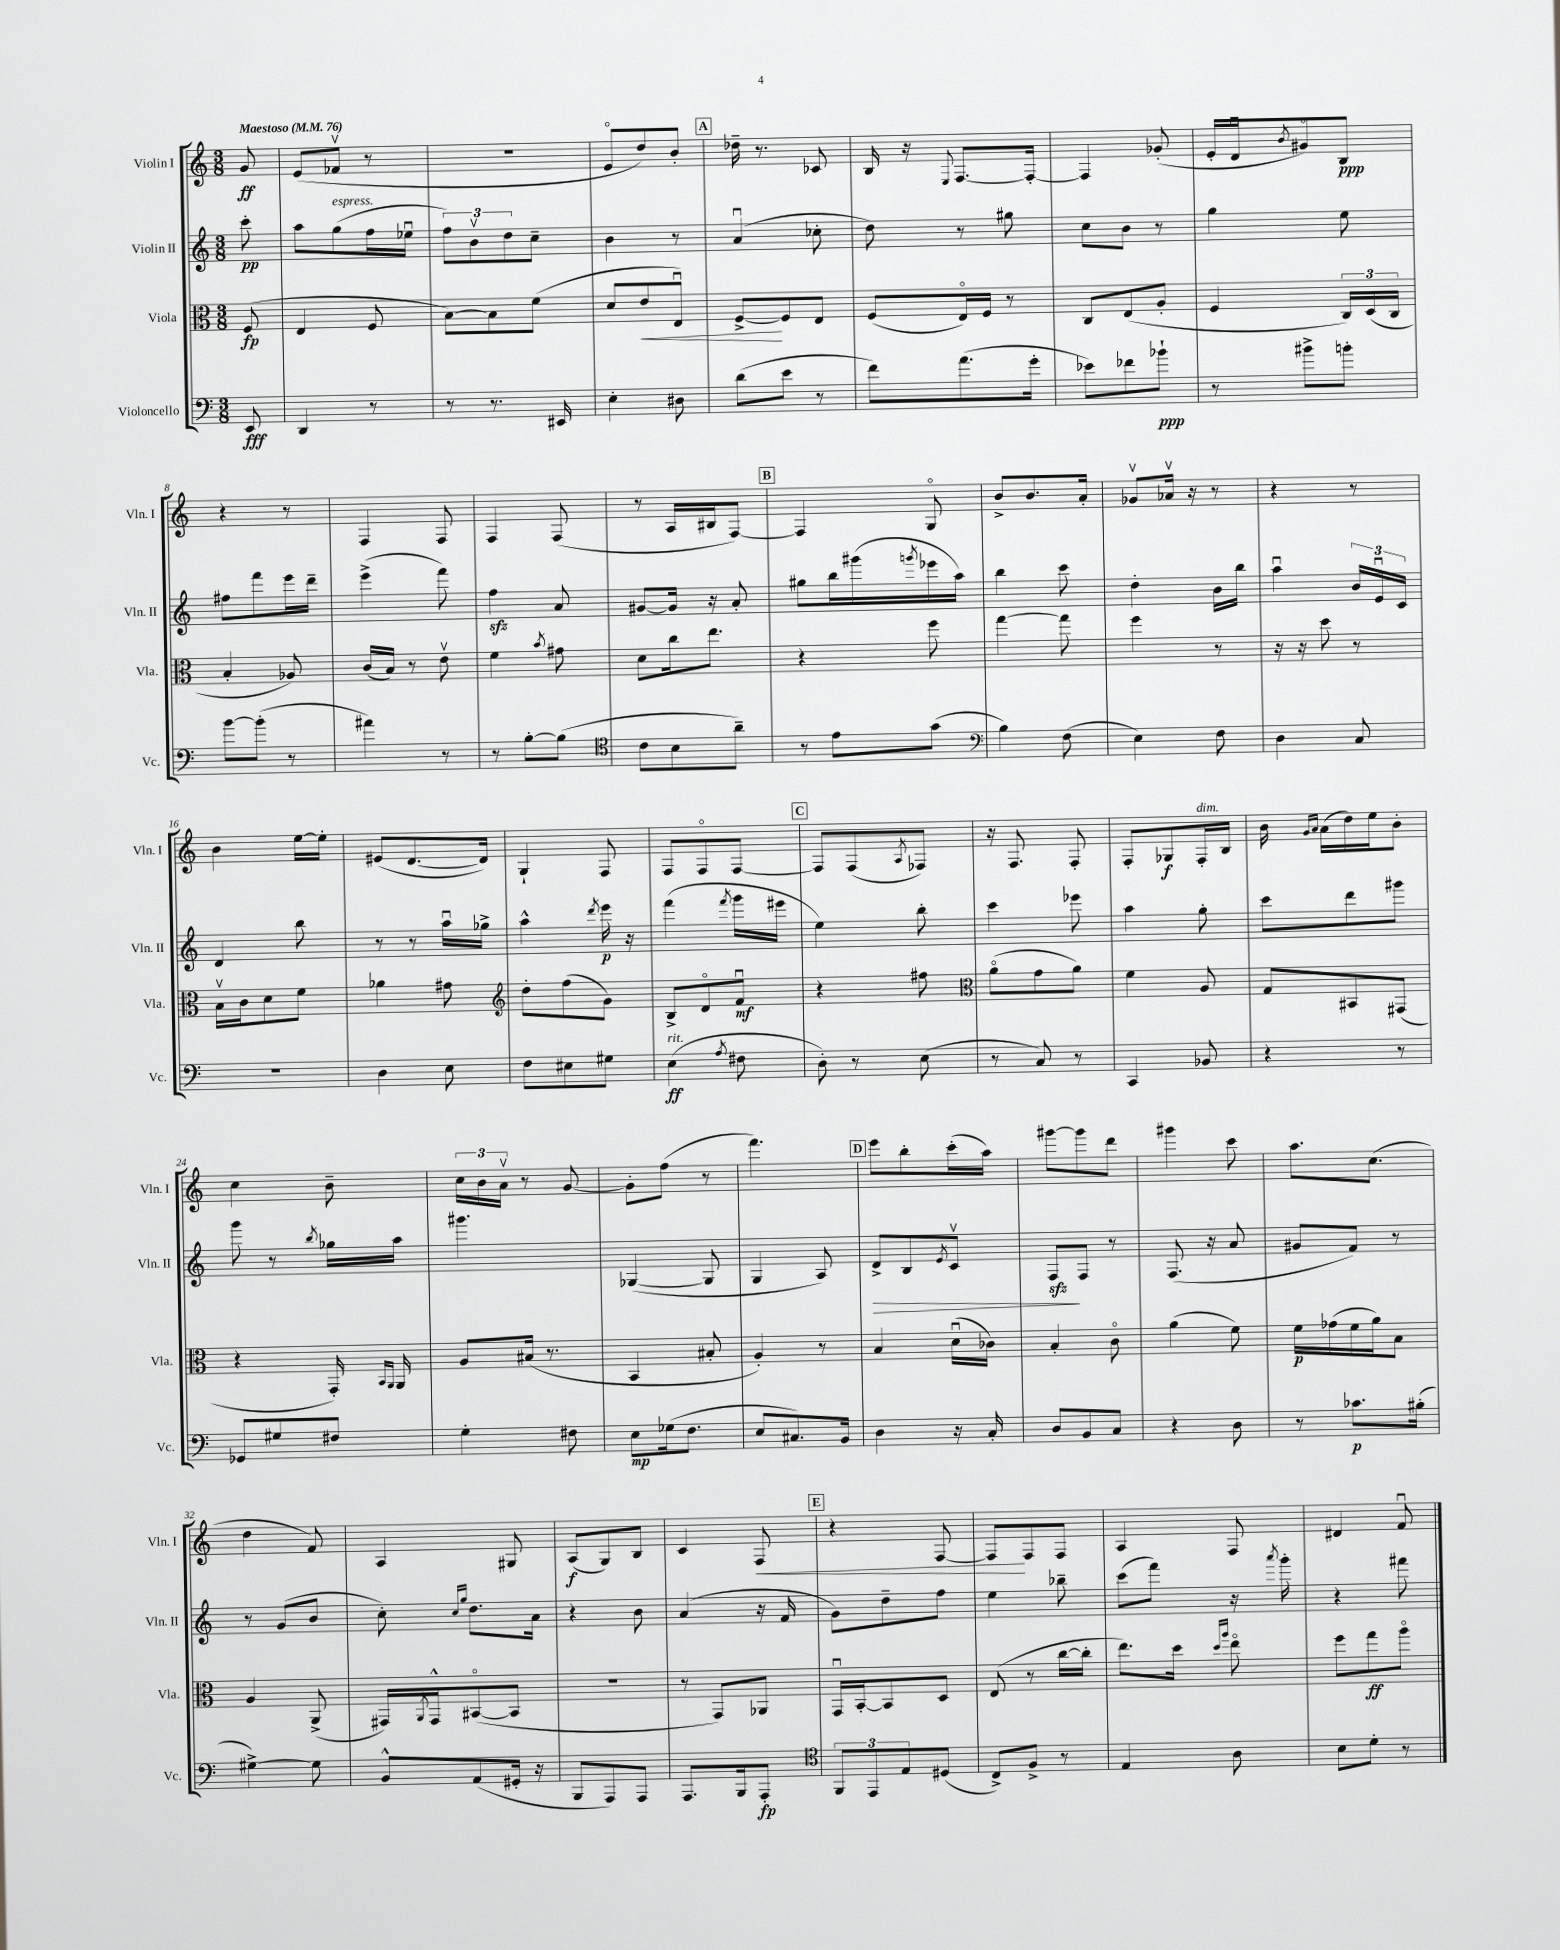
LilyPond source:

<<
\new StaffGroup <<
\new Staff = "s0" \with { instrumentName = "Violin I" shortInstrumentName = "Vln. I" } {
    \clef treble \key c \major \numericTimeSignature \time 3/8 \partial 8 \tempo "Maestoso" 4 = 76
    g'8\ff |
    e'8( fes'8\upbow r8 |
    R4. |
    e'8\flageolet d''8) b'8-. |
    \mark \markup { \box "A" } des''16-- r8. ces'8 |
    b16 r16 \appoggiatura { e8 } f8.~ f16~-. |
    f4 ges'8-.( |
    e'16-. d'16\downbow \acciaccatura { b'8 } gis'8\flageolet) b8\ppp |
    r4 r8 |
    f4 f8 |
    f4 f8( |
    r8 a16 bis16 f8~) |
    \mark \markup { \box "B" } f4 g8\flageolet |
    b'8-> b'8. a'16-. |
    ges'8\upbow aes'16\upbow r16 r8 |
    r4 r8 |
    b'4 e''16~ e''16-. |
    eis'8( d'8.~ d'16) |
    g4-! f8 |
    f8 f8\flageolet f8~ |
    \mark \markup { \box "C" } f8 f8( \acciaccatura { a8 } fes8) |
    r16 f8. f8-. |
    f8-. ges8\f f16-.^\markup { \italic "dim." } b16 |
    b'16 \grace { g'16 a'16 } a'16( d''16) e''16 b'8-. |
    c''4 b'8-- |
    \tuplet 3/2 { c''16 b'16 a'16\upbow } r8 g'8~ |
    g'8-. f''8( r8 |
    f'''4.) |
    \mark \markup { \box "D" } e'''8 b''8-. c'''16-.( a''16) |
    gis'''8~ gis'''8 d'''8 |
    gis'''4 c'''8 |
    a''8. c''8.( |
    d''4 f'8) |
    a4 gis8 |
    a8\f( g8) b8 |
    c'4 f8\< |
    \mark \markup { \box "E" } r4 f8~ |
    f8\! f8 f8 |
    a4 f8 |
    dis'4 f'8\downbow \bar "|." |
}
\new Staff = "s1" \with { instrumentName = "Violin II" shortInstrumentName = "Vln. II" } {
    \clef treble \key c \major \numericTimeSignature \time 3/8 \partial 8
    c'''8-.\pp |
    a''8 g''8^\markup { \italic "espress." }( f''16 ees''16\downbow |
    \tuplet 3/2 { f''8) b'8\upbow d''8 } c''8-- |
    b'4 r8 |
    \mark \markup { \box "A" } a'4\downbow( ces''8-. |
    d''8) r8 gis''8 |
    c''8 b'8 r8 |
    g''4 e''8 |
    fis''8 f'''8 e'''16 d'''16-- |
    e'''4->( f'''8) |
    f''4\sfz a'8 |
    gis'8~ gis'16 r16 a'8-. |
    \mark \markup { \box "B" } gis''8 b''16 gis'''16( \acciaccatura { g'''8 } ees'''16 a''16) |
    b''4 c'''8 |
    d''4-. b'16 b''16 |
    a''4\downbow \tuplet 3/2 { b'16 e'16\downbow c'16 } |
    d'4 b''8 |
    r8 r8 a''16\downbow ges''16-> |
    a''4-^ \acciaccatura { d'''8 } e'''16\p r16 |
    f'''4( \acciaccatura { f'''8 } g'''16 eis'''16 |
    \mark \markup { \box "C" } e''4) b''8-. |
    c'''4 ees'''8 |
    a''4 g''8-. |
    c'''8 d'''8 gis'''8 |
    g'''8 r8 \acciaccatura { b''8 } ges''16 a''16 |
    gis'''4. |
    ges4~( ges8 |
    g4 a8) |
    \mark \markup { \box "D" } d'8->\> b8 \acciaccatura { e'8 } c'8\upbow |
    f8\sfz\! f8 r8 |
    f8.( r16 a'8 |
    gis'8 f'8) r8 |
    r8 g'8( b'8 |
    c''8-.) \grace { c''16 g''16 } d''8. a'16 |
    r4 b'8 |
    a'4( r16 f'16 |
    \mark \markup { \box "E" } g'8) d''8-- f''8 |
    e''4 bes''8-- |
    c'''8( f'''8) r16 \acciaccatura { a'''8 } g'''16-. |
    r4 fis'''8 \bar "|." |
}
\new Staff = "s2" \with { instrumentName = "Viola" shortInstrumentName = "Vla." } {
    \clef alto \key c \major \numericTimeSignature \time 3/8 \partial 8
    f8\fp( |
    e4 f8 |
    b8~) b8 f'8( |
    d'8 e'8\< e8\downbow) |
    \mark \markup { \box "A" } f8~->\! f8 e8 |
    f8( e16\flageolet) f16 r8 |
    c8 e8( a8-. |
    f4 \tuplet 3/2 { c16) d16( c16 } |
    b4-. aes8) |
    c'16( b16) r8 e'8\upbow |
    f'4 \acciaccatura { b'8 } gis'8 |
    d'8 c''16 e''8. |
    \mark \markup { \box "B" } r4 f''8 |
    g''4~ g''8 |
    f''4 r8 |
    r16 r16 d''8 r8 |
    b16\upbow c'16 d'8 f'8 |
    aes'4 gis'8 |
    \clef treble d''8-. f''8( g'8) |
    b8-> d'8\flageolet f'8\downbow\mf |
    \mark \markup { \box "C" } r4 fis''8 |
    \clef alto a'8\flageolet( g'8 a'8) |
    f'4 a8 |
    g8 bis,8 gis,8( |
    r4 g,16-.) \grace { b,16 a,16 } a,16 |
    a8 bis16( r8. |
    b,4 bis8-. |
    a4-.) r8 |
    \mark \markup { \box "D" } b4 d'16\downbow( ces'16) |
    b4-. c'8\flageolet |
    a'4( f'8) |
    f'16\p ges'16( f'16 a'16) b8 |
    a4 a,8->( |
    gis,16) \acciaccatura { a,8 } gis,16-^ bis,8~\flageolet( bis,8 |
    R4. |
    r8 g,8) aes,8 |
    \mark \markup { \box "E" } g,16\downbow b,16~-. b,8 d8 |
    e8( r8 c''16~ c''16-. |
    e''8.) d''16 \grace { d''16 a''16 } e''8\flageolet |
    f''8 g''8\ff a''8\flageolet \bar "|." |
}
\new Staff = "s3" \with { instrumentName = "Violoncello" shortInstrumentName = "Vc." } {
    \clef bass \key c \major \numericTimeSignature \time 3/8 \partial 8
    e,8\fff |
    d,4 r8 |
    r8 r8. eis,16 |
    e4-. dis8 |
    \mark \markup { \box "A" } d'8( e'8 r8 |
    f'8) a'8.( g'16-. |
    ees'8) fes'8 bes'8-!\ppp |
    r8 bis'8-> b'8-. |
    b'8~ b'8-.( r8 |
    ais'4) r8 |
    r8 b8~-. b8( |
    \clef tenor c'8 b8 a'8--) |
    \mark \markup { \box "B" } r8 e'8 g'8( |
    \clef bass b4) f8( |
    e4) f8 |
    d4 c8 |
    R4. |
    d4 e8 |
    f8 eis8 gis8 |
    e4\ff^\markup { \italic "rit." }( \acciaccatura { a8 } fis8 |
    \mark \markup { \box "C" } d8-.) r8 e8( |
    r8 c8) r8 |
    c,4 bes,8 |
    r4 r8 |
    ges,8 gis8 fis8 |
    g4-. fis8 |
    e8\mp ges16( f8. |
    e8 cis8.) b,16 |
    \mark \markup { \box "D" } d4 r16 c16-. |
    d8 b,8 c8 |
    r4 d8 |
    r8 ces'8.\p bis16-.( |
    gis4~->) gis8 |
    b,8-^ a,8( gis,16-. r16 |
    b,,8 a,,8) a,,8 |
    a,,8. b,,16 a,,8-.\fp |
    \mark \markup { \box "E" } \clef tenor \tuplet 3/2 { f,8 e,8 e8 } dis8( |
    c8->) f8-> r8 |
    e4 a8 |
    b8 d'8-. r8 \bar "|." |
}
>>
>>
